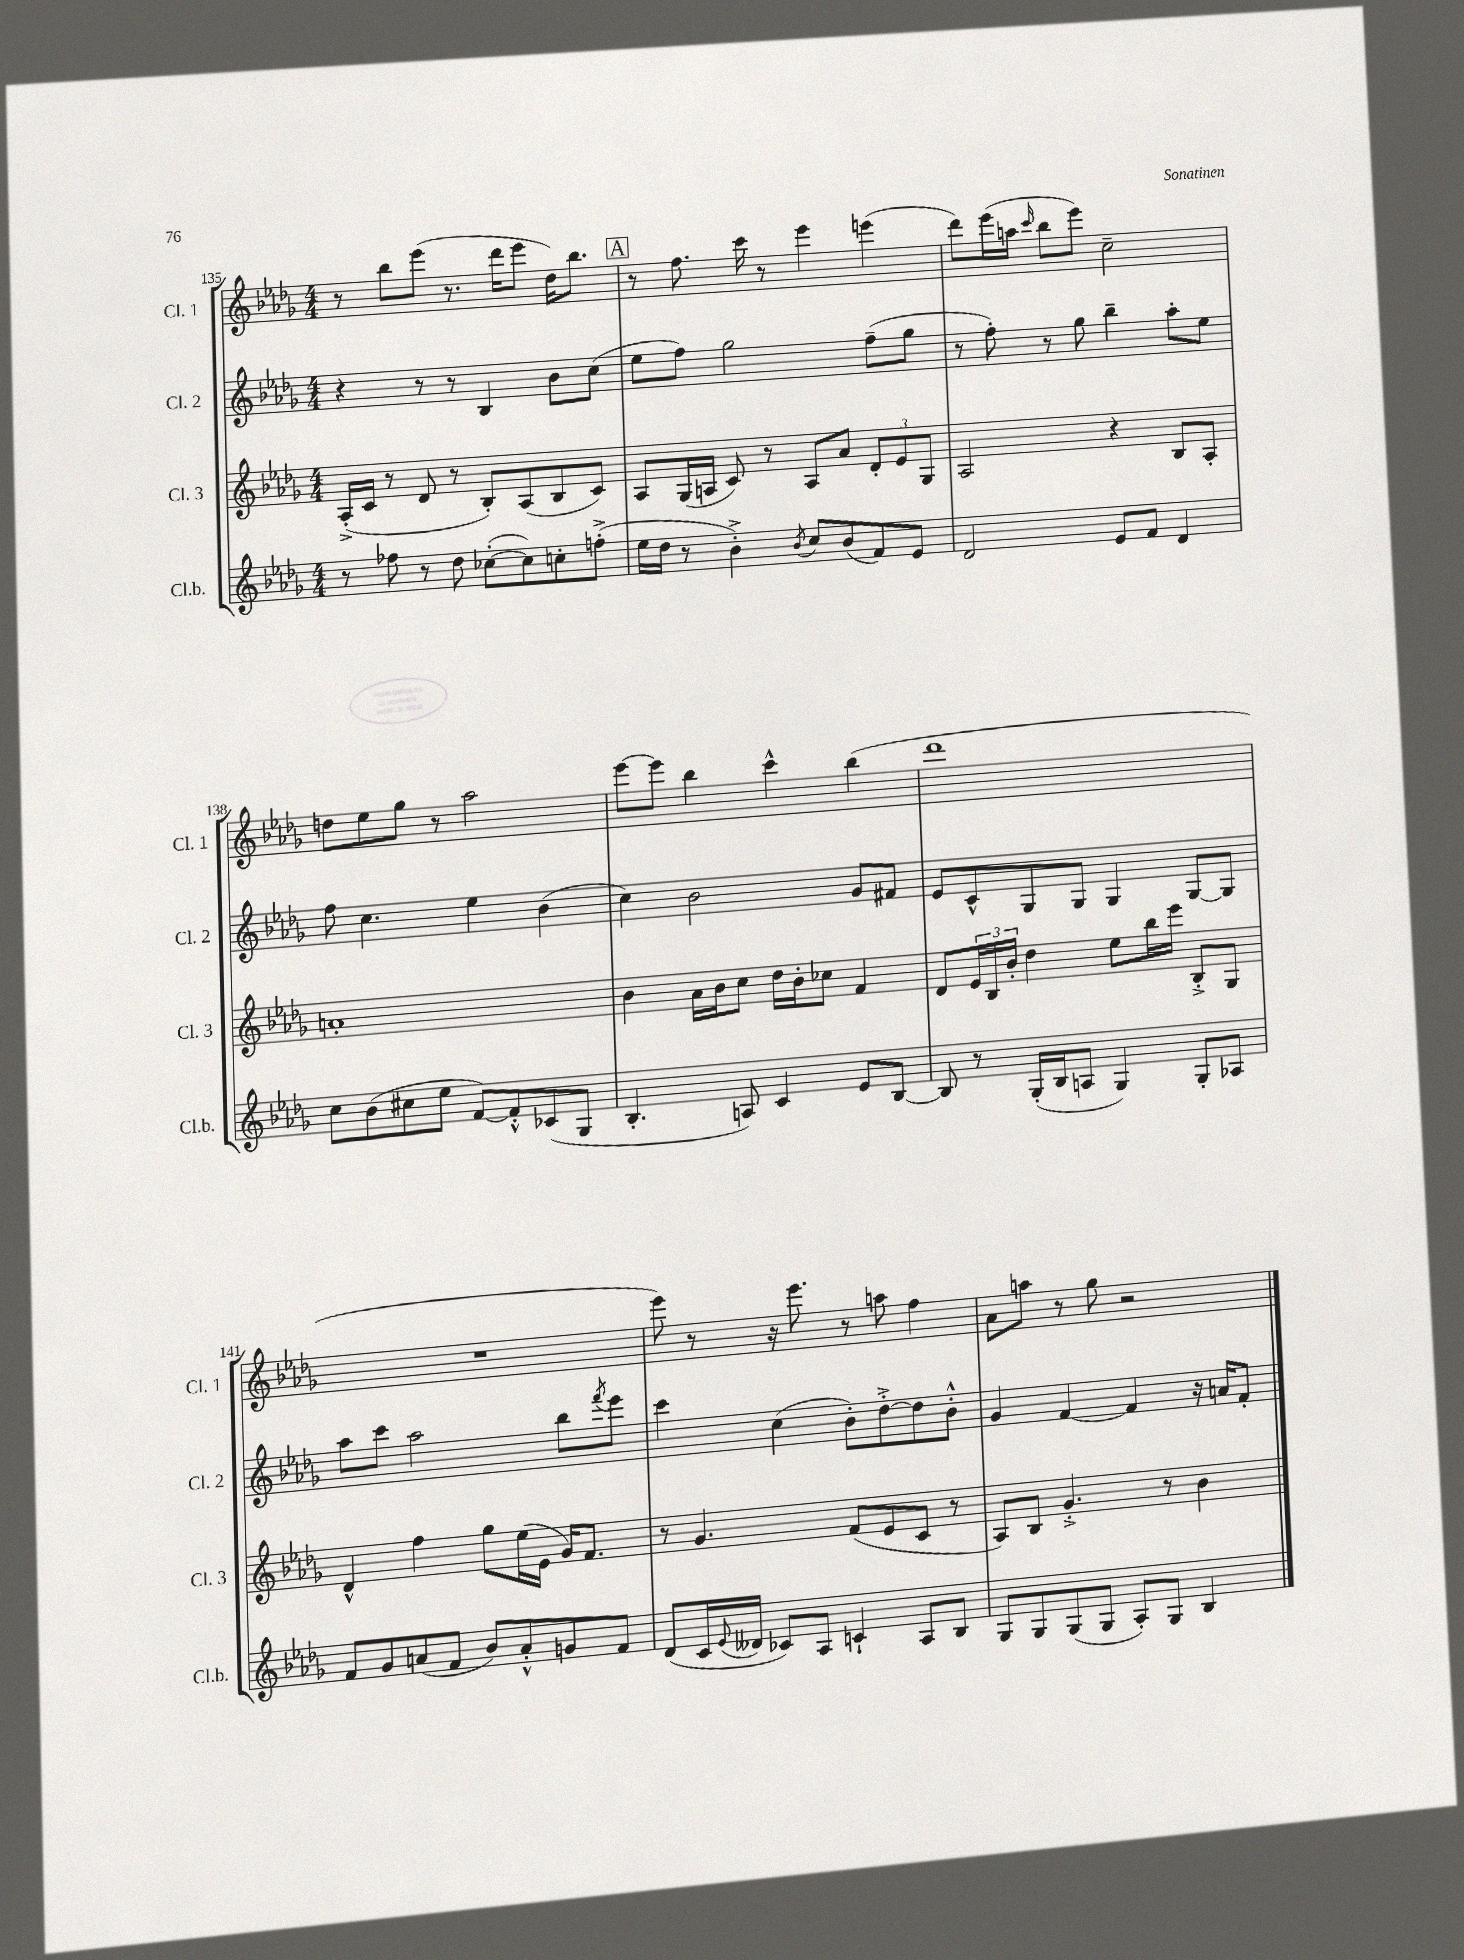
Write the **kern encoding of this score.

**kern	**kern	**kern	**kern
*staff4	*staff3	*staff2	*staff1
*clefG2	*clefG2	*clefG2	*clefG2
*k[b-e-a-d-g-]	*k[b-e-a-d-g-]	*k[b-e-a-d-g-]	*k[b-e-a-d-g-]
*M4/4	*M4/4	*M4/4	*M4/4
8r	(16A-'^	4r	8r
.	16c	.	.
8ff-	8r	.	8bb-
8r	8d-	8r	(8eee-
8dd-	8r	8r	8.r
([8cc-'	8B-')	4B-	.
.	.	.	16ddd-
8cc-])	(8A-	.	8eee-
8cc'	8B-	8b-	16dd-)
.	.	.	8.bb-
(8ff'^	8c)	(8cc	.
=	=	=	=
16ee-	8A-	8ee-	8r
16dd-	.	.	.
8r	(16G-	8ff)	8.ff
.	16A	.	.
4b-'^)	8c)	2gg-	.
.	.	.	16ccc
.	8r	.	8r
8qb-	.	.	.
8cc	8A	.	4eee-
(8b-	8a-	.	.
8f)	12d-'	(8ff~	(4eee
.	12e-	.	.
8e-	.	8gg-	.
.	12G-	.	.
=	=	=	=
2d-	2A-	8r	8ddd-)
.	.	8ff')	(16eee-
.	.	.	16aa
.	.	.	16qqccc
.	.	8r	8bb-
.	.	8gg-	8eee-)
8e-	4r	4bb-~	2cc~
8f	.	.	.
4d-	8B-	8aa-'	.
.	8A-'	8ee-	.
=	=	=	=
8cc	1a'	8ff	8dd
(8b-	.	4.cc	8ee-
8cc#	.	.	8gg-
8ee-	.	.	8r
[8f)	.	4ee-	2aa-
8f'^^]	.	.	.
(8c-	.	(4b-	.
8G-	.	.	.
=	=	=	=
4.B-'	4b-	4cc)	[8eee-
.	.	.	8eee-]
.	16a-	2b-	4bb-
.	16b-	.	.
8A)	8cc	.	.
4c	16dd-	.	4ccc^^
.	16b-'	.	.
.	8cc-	.	.
8e-	4f	8g-	(4bb-
[8B-	.	8f#	.
=	=	=	=
8B-]	8d-	8e-	1ddd-
8r	24e-	8c^^	.
.	24B-	.	.
.	24b-'	.	.
(16G-'	4dd-	8G-	.
16B-	.	.	.
8A	.	8G-	.
4G-)	8ee-	4G-	.
.	16bb-	.	.
.	16eee-	.	.
8G-'	8B-'^	[8G-	.
8A-	8G-	8G-]	.
=	=	=	=
8f	4d-^^	8aa-	1r
8g-	.	8ccc	.
(8a	4ff	2aa-	.
8f	.	.	.
8b-)	8gg-	.	.
8a'^^	(16ee-	.	.
.	16e-	.	.
8g	16g-)	8bb-	.
.	8.f	.	.
.	.	8qfff	.
8f	.	8eee-	.
=	=	=	=
(8d-	8r	4ccc	8eee-)
16c	4.g-	.	8r
8qqe-	.	.	.
16d--	.	.	.
8c-)	.	(4cc	16r
.	.	.	8.eee-
8A-	.	.	.
4c`	(8f	8b-')	8r
.	8e-	[8dd-'^	8aa
8A-	8c	8dd-]	4ff
8B-	8r	8b-'^^	.
=	=	=	=
8G-	8A-)	4g-	8a-
8G-	8B-	.	8aa
(8G-	4.g-'^	[4f	8r
8G-	.	.	8gg-
8A-')	.	4f]	2r
8G-	8r	.	.
4B-	4b-	16r	.
.	.	16a	.
.	.	8f'	.
==	==	==	==
*-	*-	*-	*-
